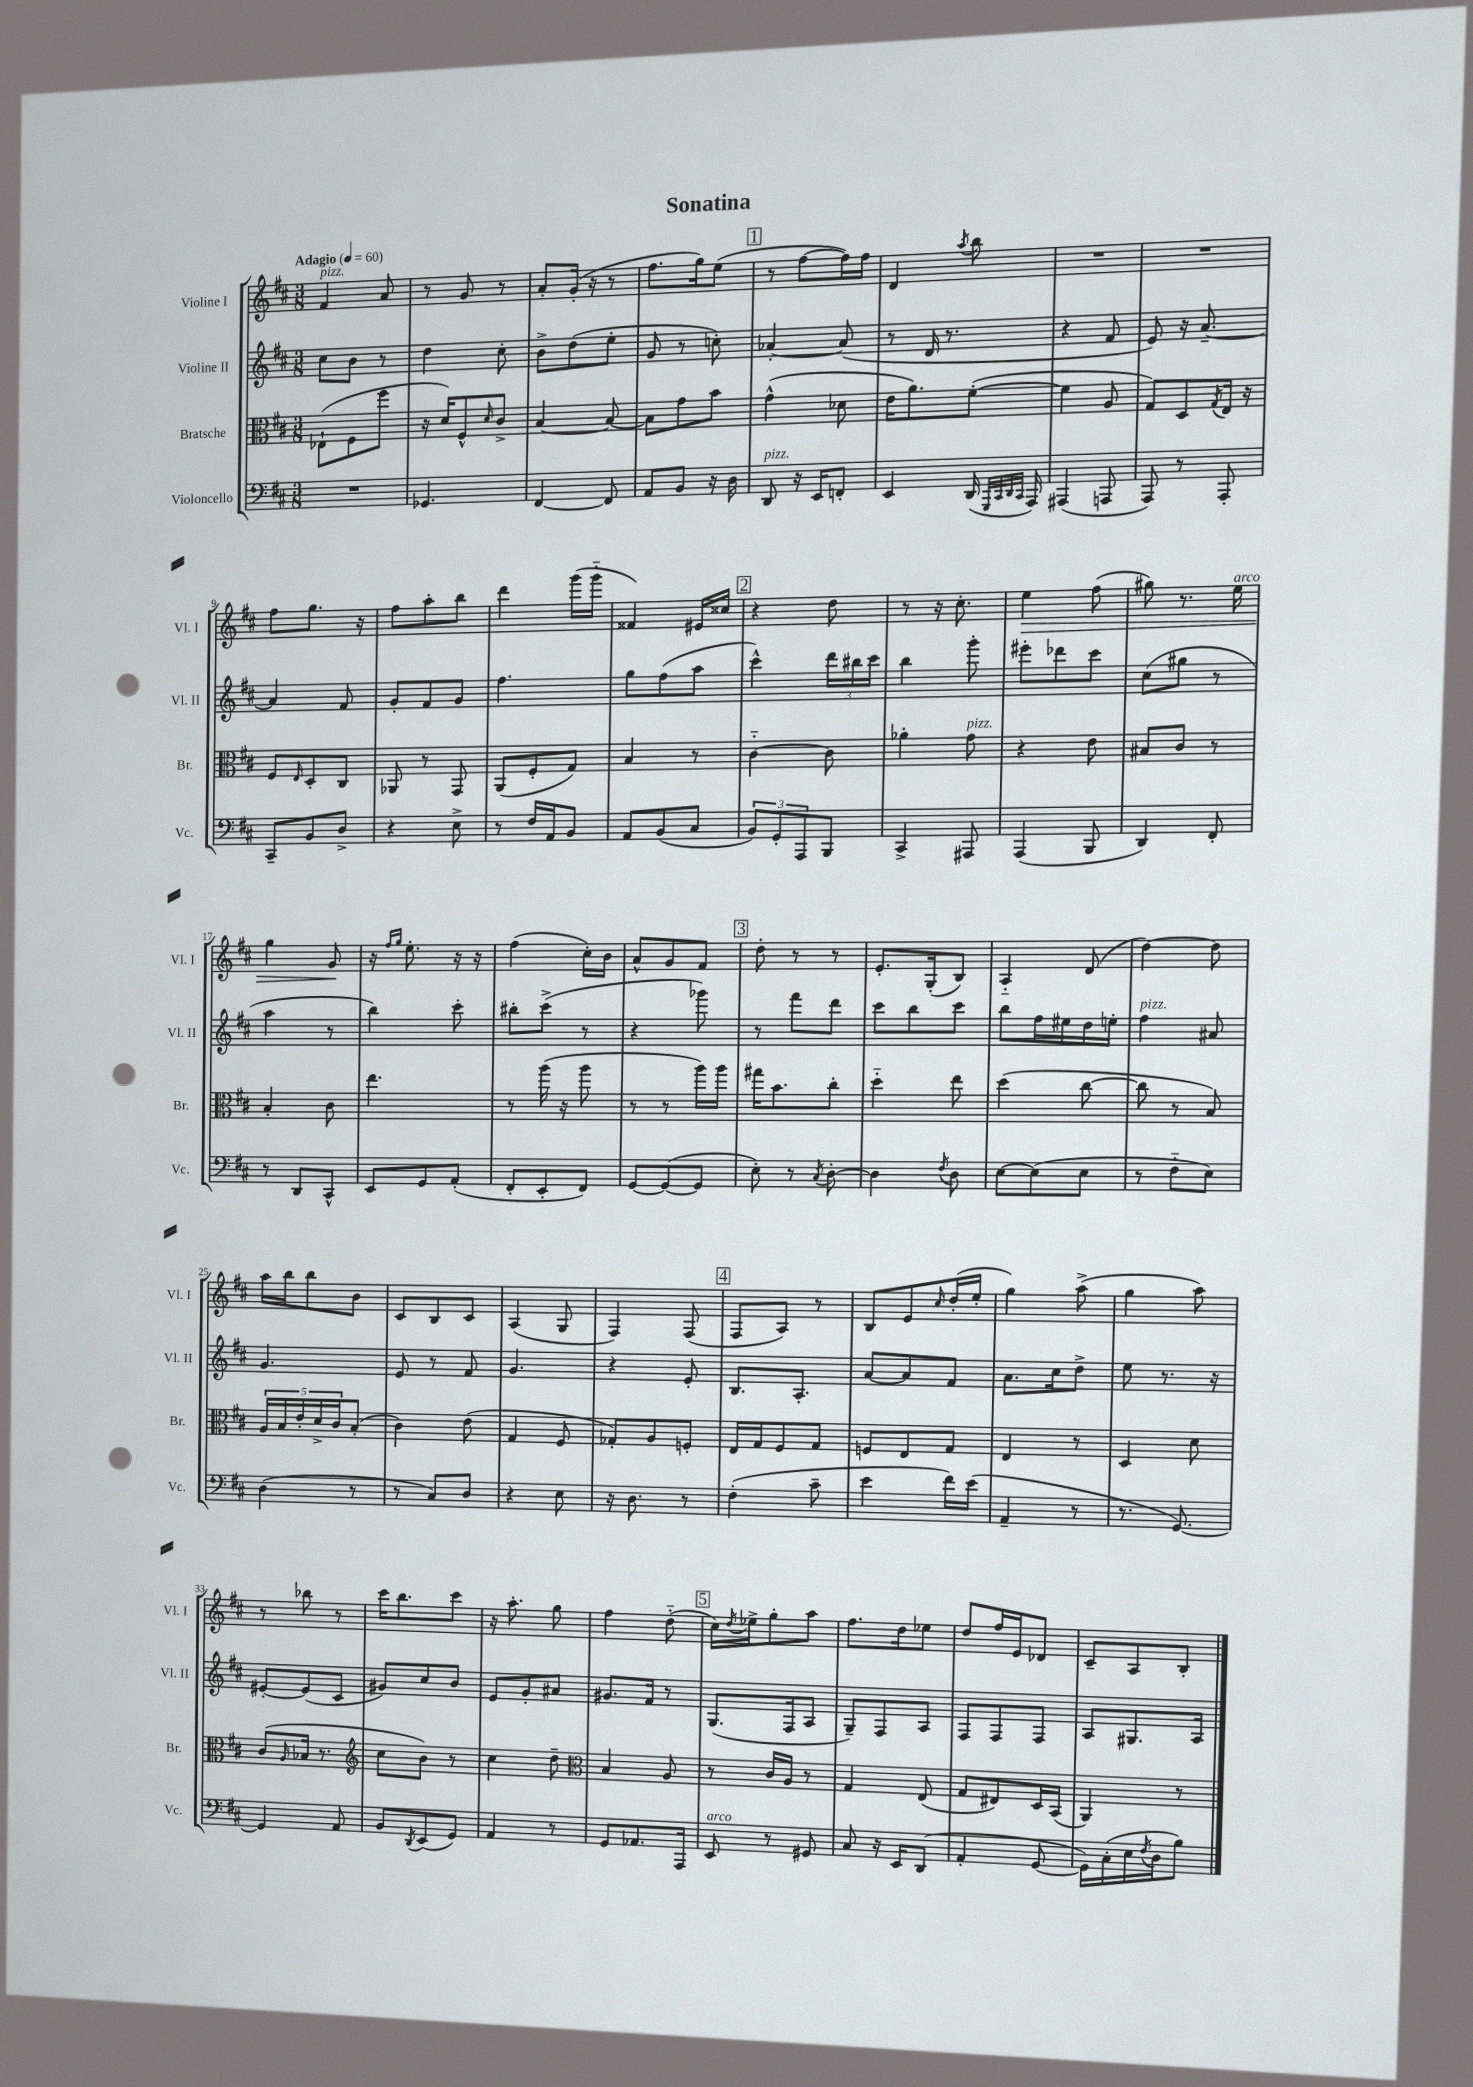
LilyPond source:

\header { title = "Sonatina" }
<<
\new StaffGroup <<
\new Staff = "s0" \with { instrumentName = "Violine I" shortInstrumentName = "Vl. I" } {
    \clef treble \key d \major \numericTimeSignature \time 3/8 \tempo "Adagio" 4 = 60
    fis'4^\markup { \italic "pizz." } a'8 |
    r8 g'8 r8 |
    a'8-. g'16-.( r16 r8 |
    fis''8. g''16) e''8( |
    \mark \markup { \box "1" } r8 fis''8~ fis''16) fis''16 |
    d'4 \acciaccatura { a''8 } b''8 |
    R4. |
    R4. |
    fis''8 g''8. r16 |
    fis''8 a''8-. b''8 |
    d'''4 g'''16( g'''16-_ |
    fisis'4) eis'16 cisis''16 |
    \mark \markup { \box "2" } r4 d''8 |
    r8 r16 cis''8.-. |
    e''4\> fis''8( |
    gis''8) r8. e''16^\markup { \italic "arco" } |
    g''4 g'8\! |
    r16 \grace { fis''16 g''16 } e''8.-. r16 r16 |
    fis''4( cis''16-.) b'16 |
    a'8-^ g'8 fis'8 |
    \mark \markup { \box "3" } d''8-. r8 r8 |
    e'8.-. g16-.( b8) |
    a4-_ d'8( |
    d''4~) d''8 |
    a''16 b''16 b''8 b'8 |
    cis'8 b8 cis'8 |
    a4( g8 |
    fis4) fis8( |
    \mark \markup { \box "4" } fis8 a8) r8 |
    b8 e'8 \grace { cis''16 } d''16-.( e''16-. |
    g''4) a''8->( |
    g''4 a''8) |
    r8 bes''8 r8 |
    cis'''16 b''8. cis'''8 |
    r16 a''8.-. g''8 |
    fis''4 d''8-_( |
    \mark \markup { \box "5" } cis''16) \acciaccatura { d''8 } ees''16-> g''8-. a''8 |
    fis''8. d''16 ees''8 |
    d''8 fis''16 e'16 des'8 |
    cis'8-- a8 b8-. \bar "|." |
}
\new Staff = "s1" \with { instrumentName = "Violine II" shortInstrumentName = "Vl. II" } {
    \clef treble \key d \major \numericTimeSignature \time 3/8
    cis''8 b'8 r8 |
    d''4 cis''8-. |
    b'8-> d''8( e''8-. |
    g'8 r8 c''8-.) |
    \mark \markup { \box "1" } aes'4~-. aes'8( |
    r8 d'16 r8. |
    r4 fis'8 |
    e'8) r16 a'8.~-- |
    a'4 fis'8 |
    g'8-. fis'8 g'8 |
    fis''4. |
    g''8 fis''8( a''8 |
    \mark \markup { \box "2" } cis'''4-^) \tuplet 3/2 { d'''16 bis''16 cis'''16 } |
    b''4 g'''8-. |
    eis'''8-. des'''8 cis'''8 |
    cis''8( gis''8 r8 |
    a''4 r8 |
    b''4) cis'''8-. |
    bis''8-. cis'''8->( r8 |
    r4 ges'''8) |
    \mark \markup { \box "3" } r8 fis'''8 d'''8 |
    cis'''8 b''8 cis'''8 |
    b''8 fis''16 eis''16 d''16 e''16-. |
    fis''4^\markup { \italic "pizz." } ais'8 |
    g'4. |
    e'8 r8 fis'8 |
    g'4. |
    r4 e'8-. |
    \mark \markup { \box "4" } b8. a8.-. |
    a'8~ a'8 fis'8 |
    a'8. cis''16 d''8-> |
    e''8 r8. r16 |
    eis'8~-. eis'8( cis'8 |
    gis'8) cis''8 b'8 |
    e'8 g'8-. ais'8 |
    gis'8. fis'16 r8 |
    \mark \markup { \box "5" } g8.( fis16 a8 |
    g8--) fis8 a8 |
    fis8 fis8 fis8 |
    a8 gis8. a16 \bar "|." |
}
\new Staff = "s2" \with { instrumentName = "Bratsche" shortInstrumentName = "Br." } {
    \clef alto \key d \major \numericTimeSignature \time 3/8
    ees8-!( fis8 fis''8 |
    r16 d'16) fis8-^ \grace { d'16 } cis'8-> |
    b4~ b8~ |
    b8 g'8 b'8 |
    \mark \markup { \box "1" } g'4-^( des'8 |
    e'16 a'8.) fis'8~-.( |
    fis'4 a8 |
    g8) d8 \acciaccatura { g8 } e16 r16 |
    fis8 \grace { e16 } d8-. cis8 |
    aes,8 r8 g,8 |
    a,8( fis8-. g8) |
    b4 r8 |
    \mark \markup { \box "2" } cis'4~-_ cis'8 |
    aes'4-. g'8^\markup { \italic "pizz." } |
    r4 e'8 |
    bis8 cis'8 r8 |
    b4-. cis'8 |
    e''4. |
    r8 a''16( r16 a''8 |
    r8 r8 a''16) a''16 |
    \mark \markup { \box "3" } gis''16 b'8. cis''8-. |
    d''4-_ e''8 |
    d''4( cis''8~ |
    cis''8 r8 b8) |
    \tuplet 5/4 { a16 b16 e'16-. d'16-> cis'16 } b8-.( |
    cis'4) e'8( |
    g4 fis8 |
    ges8-.) a8 f8-. |
    \mark \markup { \box "4" } e16 g16 fis8 g8 |
    f8 e8 g8 |
    e4 r8 |
    d4 d'8 |
    cis'8( \grace { a16 } bes16 r8. |
    \clef treble cis''8 b'8) r8 |
    cis''4 d''8-- |
    \clef alto b4 a8 |
    \mark \markup { \box "5" } r8 cis'16 a16 r8 |
    g4 e8( |
    g8 eis8) d16 b,16( |
    a,4) r8 \bar "|." |
}
\new Staff = "s3" \with { instrumentName = "Violoncello" shortInstrumentName = "Vc." } {
    \clef bass \key d \major \numericTimeSignature \time 3/8
    R4. |
    ges,4. |
    fis,4~ fis,8 |
    a,8 b,8 r16 d16 |
    \mark \markup { \box "1" } d,8^\markup { \italic "pizz." } r16 e,16 f,8-. |
    e,4 d,16( \grace { g,,32 cis,32 d,32 cis,32 } a,,16) |
    ais,,4( a,,8 |
    a,,8) r8 a,,8-. |
    cis,8-- b,8 d8-> |
    r4 e8-> |
    r8 fis16 a,16 b,8 |
    a,8 b,8( cis8 |
    \mark \markup { \box "2" } \tuplet 3/2 { b,8) g,8-. a,,8 } b,,8 |
    cis,4-> ais,,8 |
    a,,4( b,,8 |
    d,4) fis,8-. |
    r8 d,8 cis,8-^ |
    e,8 g,8 a,8-.( |
    fis,8-. e,8-. fis,8) |
    g,8~ g,8~( g,8 |
    \mark \markup { \box "3" } e8-.) r8 \acciaccatura { cis8 } d8~-. |
    d4 \acciaccatura { fis8 } d8 |
    e8~ e8( e8 |
    r8 fis8-_ e8) |
    d4( r8 |
    r8 cis8) d8 |
    r4 e8 |
    r16 d8. r8 |
    \mark \markup { \box "4" } fis4-.( cis'8-- |
    e'4 fis'16) e'16( |
    a,4-- r8 |
    r8. g,8.~) |
    g,4 a,8 |
    b,8 \acciaccatura { d,8 } e,8( g,8) |
    a,4 r8 |
    g,8 aes,8. a,,16 |
    \mark \markup { \box "5" } e,8^\markup { \italic "arco" } r8 gis,8 |
    cis8 r16 e,16 d,8( |
    a,4-. g,8~ |
    g,16) cis16-.( e16 \acciaccatura { fis8 } d16 b8) \bar "|." |
}
>>
>>
